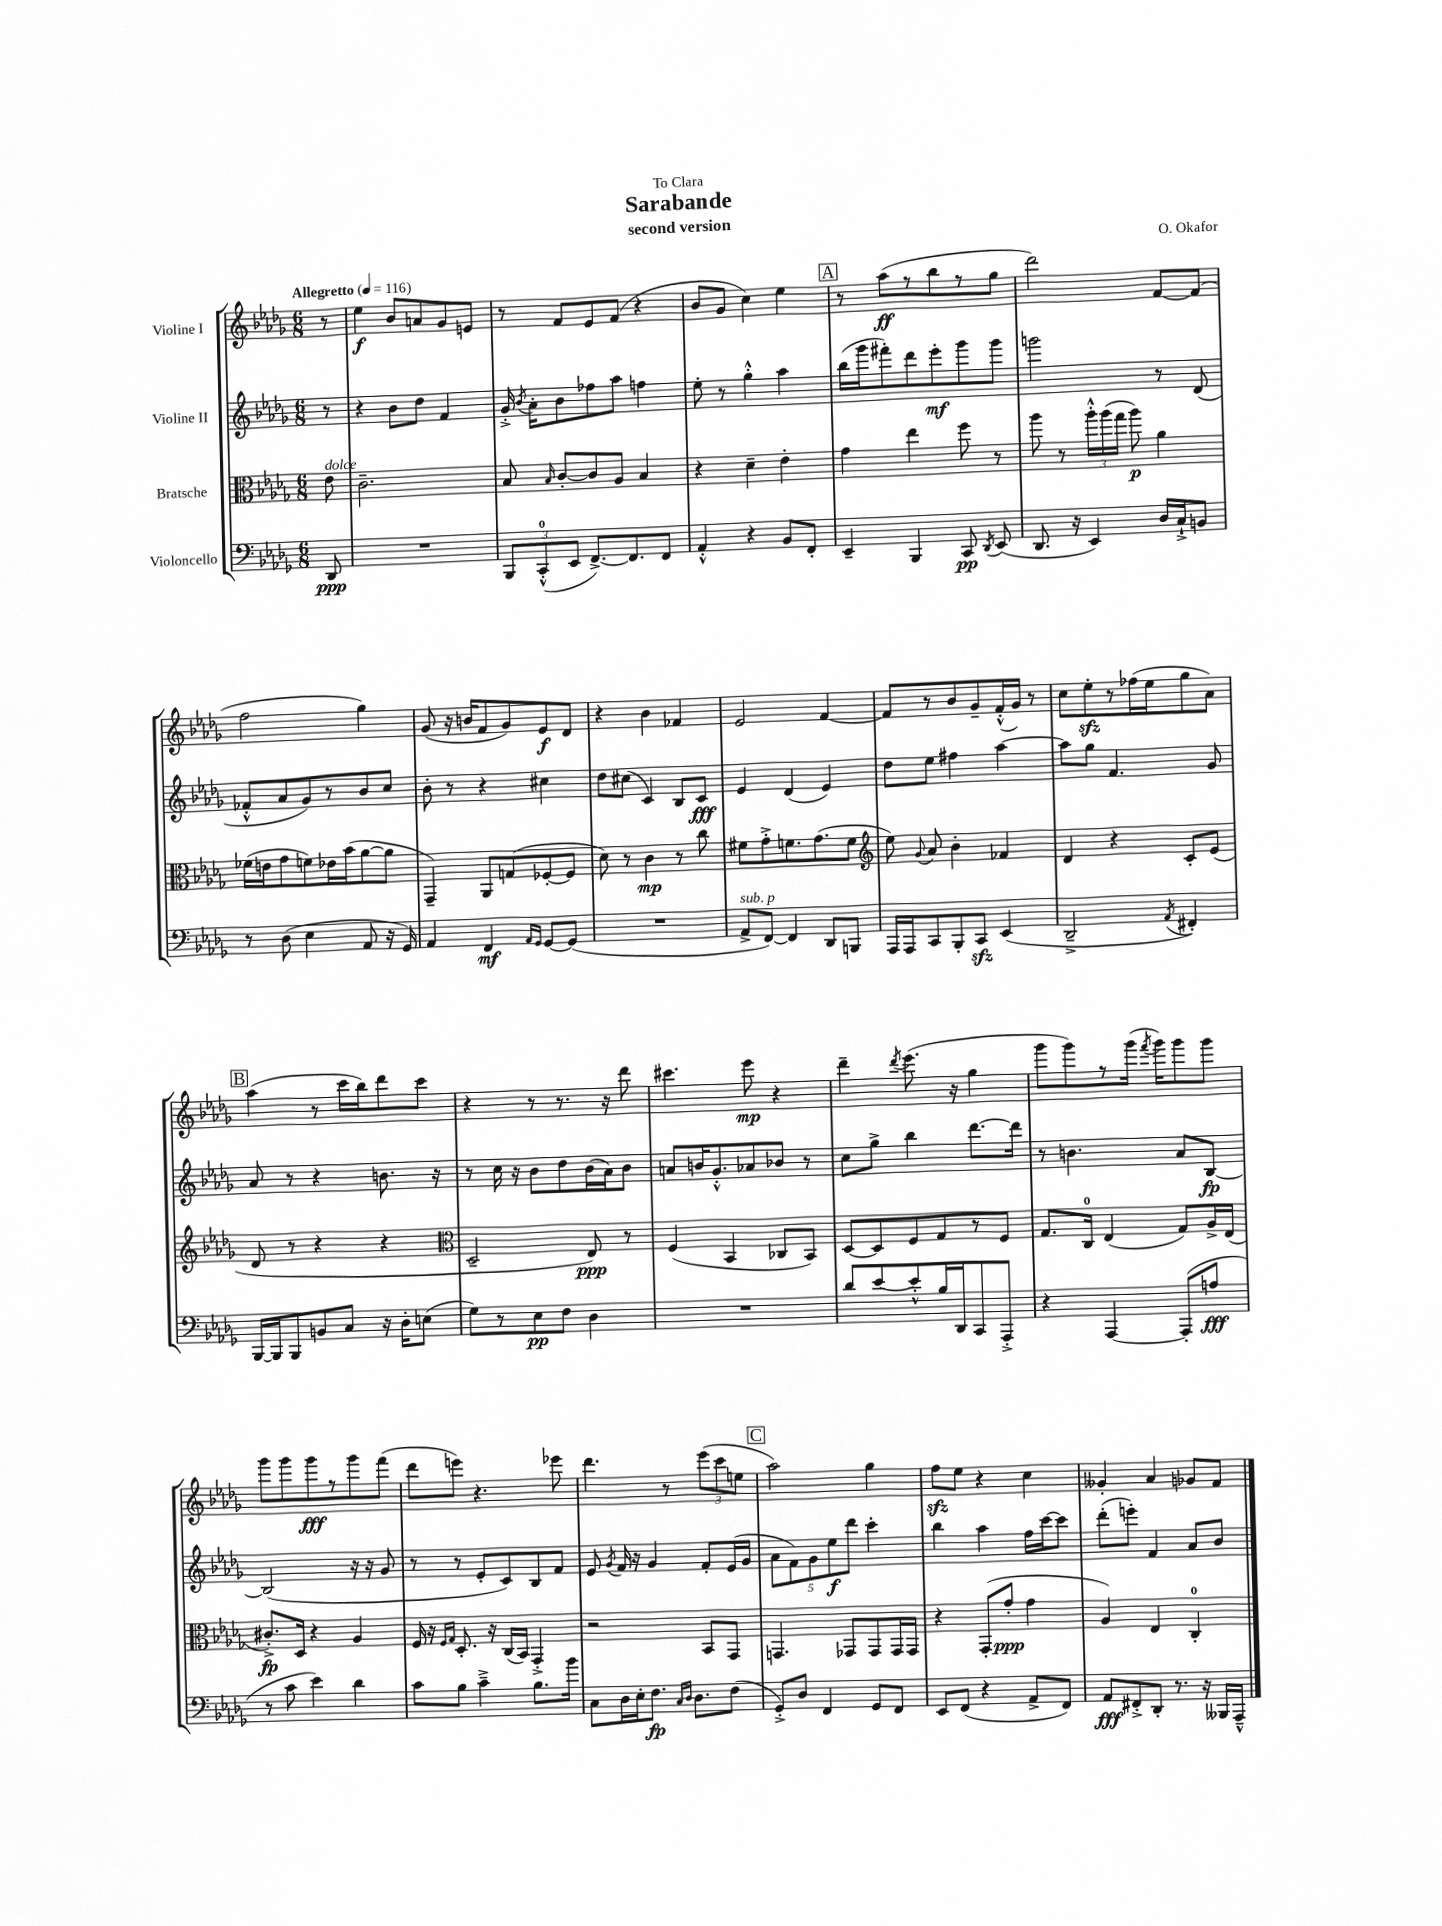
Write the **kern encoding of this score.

**kern	**dynam	**kern	**dynam	**kern	**dynam	**kern	**dynam
*part4	*part4	*part3	*part3	*part2	*part2	*part1	*part1
*staff4	*staff4	*staff3	*staff3	*staff2	*staff2	*staff1	*staff1
*I"Violoncello	*	*I"Bratsche	*	*I"Violine II	*	*I"Violine I	*
*clefF4	*	*clefC3	*	*clefG2	*	*clefG2	*
*k[b-e-a-d-g-]	*	*k[b-e-a-d-g-]	*	*k[b-e-a-d-g-]	*	*k[b-e-a-d-g-]	*
*M6/8	*	*M6/8	*	*M6/8	*	*M6/8	*
*MM116	*	*MM116	*	*MM116	*	*MM116	*
=	=	=	=	=	=	=	=
!	!	!	!	!	!	!LO:TX:a:B:t=Allegretto	!
!	!	!LO:TX:a:i:t=dolce	!	!	!	!	!
8DD-/	ppp	8e-\	.	8r	.	8r	.
=1	=1	=1	=1	=1	=1	=1	=1
2.r	.	2.c~\	.	4r	.	4ee-\	f
.	.	.	.	8b-\L	.	8b-/L	.
.	.	.	.	8dd-\J	.	8an/	.
.	.	.	.	4f/	.	8g-/	.
.	.	.	.	.	.	8en/J	.
=2	=2	=2	=2	=2	=2	=2	=2
12BBB-/L	.	8B-/	.	16g-'^/	.	8r	.
.	.	.	.	8qb-/	.	.	.
.	.	.	.	16a-'\KL	.	.	.
(12CC'^^/	.	.	.	.	.	.	.
.	.	16qqB-/	.	.	.	.	.
.	.	[8c'/L	.	8b-\	.	8f/L	.
12EE-/J	.	.	.	.	.	.	.
[8.FF^/L)	.	8c/]	.	8ff-X\	.	8e-/	.
.	.	8A-/J	.	8aa-\J	.	(8f/J	.
8.FF/]	.	.	.	.	.	.	.
.	.	4B-/	.	4ffn\	.	4r	.
8FF/J	.	.	.	.	.	.	.
=3	=3	=3	=3	=3	=3	=3	=3
4AA-'^^/	.	4r	.	8ee-'\	.	8b-/L	.
.	.	.	.	8r	.	8g-/J	.
4r	.	4d-~\	.	4gg-'^^\	.	4cc\)	.
8BB-/L	.	4e-'\	.	4aa-\	.	4ee-\	.
8FF'/J	.	.	.	.	.	.	.
!!LO:REH:place=s1:t=A
=4	=4	=4	=4	=4	=4	=4	=4
4EE-~/	.	4g-\	.	(16bb-\LL	.	8r	.
.	.	.	.	16ggg-\J	.	.	.
.	.	.	.	8fff#X'\)	.	(8aa-\L	ff
4BBB-/	.	4ee-\	.	8ddd-\	.	8r	.
.	.	.	.	8eee-'\	mf	8bb-\	.
8CC/	pp	8ff\	.	8ggg-\	.	8r	.
8qDD-/	.	.	.	.	.	.	.
(8EE-/	.	8r	.	8ggg-\J	.	8gg-\J	.
=5	=5	=5	=5	=5	=5	=5	=5
8.DD-/	.	8aa-\	.	2gggn\	.	2ddd-\)	.
.	.	8r	.	.	.	.	.
16r	.	.	.	.	.	.	.
4EE-/)	.	24aa-'^^\LL	.	.	.	.	.
.	.	(24aa-\	.	.	.	.	.
.	.	24gg-\JJ	.	.	.	.	.
.	.	8aa-\)	p	.	.	.	.
16D-/LL	.	4a-\	.	8r	.	[8f/L	.
16C`^/J	.	.	.	.	.	.	.
8BBn/J	.	.	.	(8d-/	.	(8f/J]	.
!!LO:LB:g=z
=6	=6	=6	=6	=6	=6	=6	=6
8r	.	(16f-X\LL	.	8f-X'^^/L	.	2ff\	.
.	.	16en\J	.	.	.	.	.
(8D-\	.	8g-\	.	8a-/	.	.	.
4E-\	.	8fn\)	.	8g-/)	.	.	.
.	.	16e-X\L	.	8r	.	.	.
.	.	(16b-\J	.	.	.	.	.
8AA-/	.	[8a-\	.	8b-/	.	4gg-\)	.
16r	.	8a-\J]	.	8cc/J	.	.	.
16GG-/)	.	.	.	.	.	.	.
=7	=7	=7	=7	=7	=7	=7	=7
4AA-/	.	4GG-~/)	.	8b-'\	.	(8g-/	.
.	.	.	.	8r	.	16r	.
.	.	.	.	.	.	16bn/KL	.
4FF/	mf	8AA-/L	.	4r	.	8f/	.
.	.	(8Gn/	.	.	.	8g-/)	.
16qqAA-/LL	.	.	.	.	.	.	.
16qqGG-/JJ	.	.	.	.	.	.	.
[8GG-/L	.	[8F-X'/	.	4cc#X\	.	8e-/	f
(8GG-/J]	.	8F-/J]	.	.	.	8d-/J	.
=8	=8	=8	=8	=8	=8	=8	=8
2.r	.	8d-\)	.	8dd-\L	.	4r	.
.	.	8r	.	(8cc#X\J	.	.	.
.	.	4c\	mp	4c/)	.	4b-\	.
.	.	8r	.	8B-/L	.	4f-X/	.
.	.	8cc\	.	8c/J	fff	.	.
=9	=9	=9	=9	=9	=9	=9	=9
!LO:TX:a:i:t=sub. p	!	!	!	!	!	!	!
8AA-^/L	.	8f#X\L	.	4e-/	.	2e-/	.
[8FF/J)	.	8g-'^\	.	.	.	.	.
4FF/]	.	8.fn\	.	(4d-/	.	.	.
.	.	(8.g-\	.	.	.	.	.
8DD-/L	.	.	.	4e-/)	.	[4f/	.
8BBBn/J	.	8f\J	.	.	.	.	.
=10	=10	=10	=10	=10	=10	=10	=10
*	*	*clefG2	*	*	*	*	*
16AAA-/LL	.	8ee-\)	.	8dd-\L	.	8f/L]	.
16AAA-/J	.	.	.	.	.	.	.
.	.	8qqg-/	.	.	.	.	.
8CC/	.	8a-/	.	8ee-\J	.	8r	.
8BBB-'/	.	4b-'\	.	4ff#X\	.	8b-/	.
8CCzz/J	.	.	.	.	.	8g-~/	.
(4EE-/	.	4f-X/	.	[4aa-\	.	(16f'^^/L	.
.	.	.	.	.	.	16g-/JJ)	.
.	.	.	.	.	.	8r	.
=11	=11	=11	=11	=11	=11	=11	=11
2DD-~^/	.	4d-/	.	8aa-\L]	.	8cc\L	.
.	.	.	.	8gg-\J	.	8ee-zz'\	.
.	.	4r	.	4.f/	.	8r	.
.	.	.	.	.	.	(16ff-X\L	.
.	.	.	.	.	.	16ee-\J	.
8qAA-/	.	.	.	.	.	.	.
4FF#X'/)	.	8c'/L	.	.	.	8gg-\	.
.	.	(8e-/J	.	8g-/	.	8a-\J)	.
!!LO:LB:g=z
!!LO:REH:place=s1:t=B
=12	=12	=12	=12	=12	=12	=12	=12
[16BBB-/LL	.	8d-/	.	8a-/	.	(4aa-\	.
16BBB-/J]	.	.	.	.	.	.	.
8BBB-/	.	8r	.	8r	.	.	.
8BBn/	.	4r	.	4r	.	8r	.
8C/J	.	.	.	.	.	16ccc\LL	.
.	.	.	.	.	.	16bb-\J)	.
16r	.	4r	.	8.bn\	.	8ddd-\	.
16D-'\KL	.	.	.	.	.	.	.
(8En\J	.	.	.	.	.	8ccc\J	.
.	.	.	.	16r	.	.	.
=13	=13	=13	=13	=13	=13	=13	=13
*	*	*clefC3	*	*	*	*	*
8G-\L)	.	2D-~/	.	8r	.	4r	.
8r	.	.	.	16cc\	.	.	.
.	.	.	.	16r	.	.	.
8E-\	pp	.	.	8b-\L	.	8r	.
8F\J	.	.	.	8dd-\	.	8.r	.
4D-\	.	8E-/)	ppp	(16b-\L	.	.	.
.	.	.	.	16a-\J)	.	16r	.
.	.	8r	.	8b-\J	.	8ddd-\	.
=14	=14	=14	=14	=14	=14	=14	=14
2.r	.	(4F/	.	8an/L	.	4.ccc#X\	.
.	.	.	.	16bn/K	.	.	.
.	.	.	.	8.g-'^^/	.	.	.
.	.	4BB-/	.	.	.	.	.
.	.	.	.	8a-X/	.	8eee-\	mp
.	.	8C-X/L	.	8b-X/J	.	4r	.
.	.	8BB-/J)	.	8r	.	.	.
=15	=15	=15	=15	=15	=15	=15	=15
8d-/L	.	[8D-/L	.	8cc\L	.	4ddd-~\	.
[8e-/	.	8D-/]	.	8gg-^\J	.	.	.
.	.	.	.	.	.	8qddd-/	.
8e-'^^/]	.	8F/	.	4bb-\	.	(8.eee-\	.
16B-/L	.	8G-/	.	.	.	.	.
16DD-/J	.	.	.	.	.	16r	.
8CC/	.	8r	.	[8.ddd-\L	.	4gg-\	.
8AAA-'^/J	.	8F/J	.	.	.	.	.
.	.	.	.	16ddd-\Jk]	.	.	.
=16	=16	=16	=16	=16	=16	=16	=16
4r	.	8.G-/L	.	8r	.	8ggg-\L	.
.	.	.	.	4.bn\	.	8ggg-\)	.
.	.	16C/Jk	.	.	.	.	.
[4AAA-/	.	(4E-/	.	.	.	8r	.
.	.	.	.	.	.	(16ggg-\Jk	.
.	.	.	.	.	.	8qfff/	.
.	.	.	.	.	.	16ggg-\KL)	.
(8AAA-'/L]	.	8G-/L)	.	8a-/L	.	8ggg-\	.
8An/J	fff	16A-^/L	.	[8B-/J	fp	8ggg-\J	.
.	.	(16E-/JJ	.	.	.	.	.
!!LO:LB:g=z
=17	=17	=17	=17	=17	=17	=17	=17
8r	.	8.c#X'^/L)	fp	(2B-/]	.	8ggg-\L	.
8c\	.	.	.	.	.	8ggg-\	.
.	.	16D-/Jk	.	.	.	.	.
4e-\)	.	4r	.	.	.	8ggg-\	fff
.	.	.	.	.	.	8r	.
4d-\	.	4A-/	.	16r	.	8ggg-\	.
.	.	.	.	16r	.	.	.
.	.	.	.	8g-/	.	(8fff\J	.
=18	=18	=18	=18	=18	=18	=18	=18
8c\L	.	16F/	.	8r	.	8ddd-\L	.
.	.	16r	.	.	.	.	.
.	.	16qqF/LL	.	.	.	.	.
.	.	16qqG-/JJ	.	.	.	.	.
8B-\J	.	8.D-'/	.	8r	.	8eeen\J)	.
4c~^\	.	.	.	8e-'/L	.	4.r	.
.	.	16r	.	.	.	.	.
.	.	(16C/LL	.	8c/)	.	.	.
.	.	16BB-/JJ)	.	.	.	.	.
8.B-\L	.	4GG-'^/	.	8B-/	.	.	.
.	.	.	.	8f/J	.	8eee-X\	.
16b-\Jk	.	.	.	.	.	.	.
=19	=19	=19	=19	=19	=19	=19	=19
8C\L	.	2r	.	8e-/	.	4.ddd-\	.
.	.	.	.	8qg-/	.	.	.
16D-\L	.	.	.	16f/	.	.	.
16E-'\J	.	.	.	16r	.	.	.
8.F\J	fp	.	.	4g-/	.	.	.
.	.	.	.	.	.	8r	.
16qqC/LL	.	.	.	.	.	.	.
16qqD-/JJ	.	.	.	.	.	.	.
8.D-\L	.	.	.	.	.	.	.
.	.	8BB-/L	.	8f'/L	.	(12eee-\L	.
.	.	.	.	.	.	12ccc\	.
(8F\J	.	8GG-/J	.	(16e-/L	.	.	.
.	.	.	.	.	.	12een\J	.
.	.	.	.	16g-/JJ	.	.	.
!!LO:REH:place=s1:t=C
=20	=20	=20	=20	=20	=20	=20	=20
8GG-'^/L)	.	4.GGn/	.	10a-\L	.	2aa-\)	.
.	.	.	.	10f\)	.	.	.
8D-/J	.	.	.	.	.	.	.
.	.	.	.	10g-\	.	.	.
4FF/	.	.	.	.	.	.	.
.	.	.	.	10ee-\	f	.	.
.	.	8GG-X/L	.	.	.	.	.
.	.	.	.	10ddd-\J	.	.	.
8GG-/L	.	8GG-/	.	4ccc'\	.	4gg-\	.
8FF/J	.	16GG-/L	.	.	.	.	.
.	.	16GG-/JJ	.	.	.	.	.
=21	=21	=21	=21	=21	=21	=21	=21
8EE-/L	.	4r	.	4bb-\	.	8ffzz\L	.
(8FF/J	.	.	.	.	.	8ee-\J	.
4r	.	(8GG-'/L	.	4aa-\	.	4r	.
.	.	8g-'/J	ppp	.	.	.	.
8AA-^/L	.	4g-\	.	16ff\LL	.	4cc\	.
.	.	.	.	[16ccc\J	.	.	.
8FF/J)	.	.	.	8ccc\J]	.	.	.
=22	=22	=22	=22	=22	=22	=22	=22
8AA-/L	fff	4A-/)	.	(8ddd-'\L	.	4g--X'/	.
8FF#X'^/	.	.	.	8eeen'\J)	.	.	.
8DD-'/J	.	4E-/	.	4f/	.	4a-/	.
8.r	.	.	.	.	.	.	.
.	.	4C'/	.	8a-/L	.	8g-X/L	.
16r	.	.	.	.	.	.	.
16BBB--X/LL	.	.	.	8b-/J	.	8f/J	.
16AAA-~^^/JJ	.	.	.	.	.	.	.
==	==	==	==	==	==	==	==
*-	*-	*-	*-	*-	*-	*-	*-
